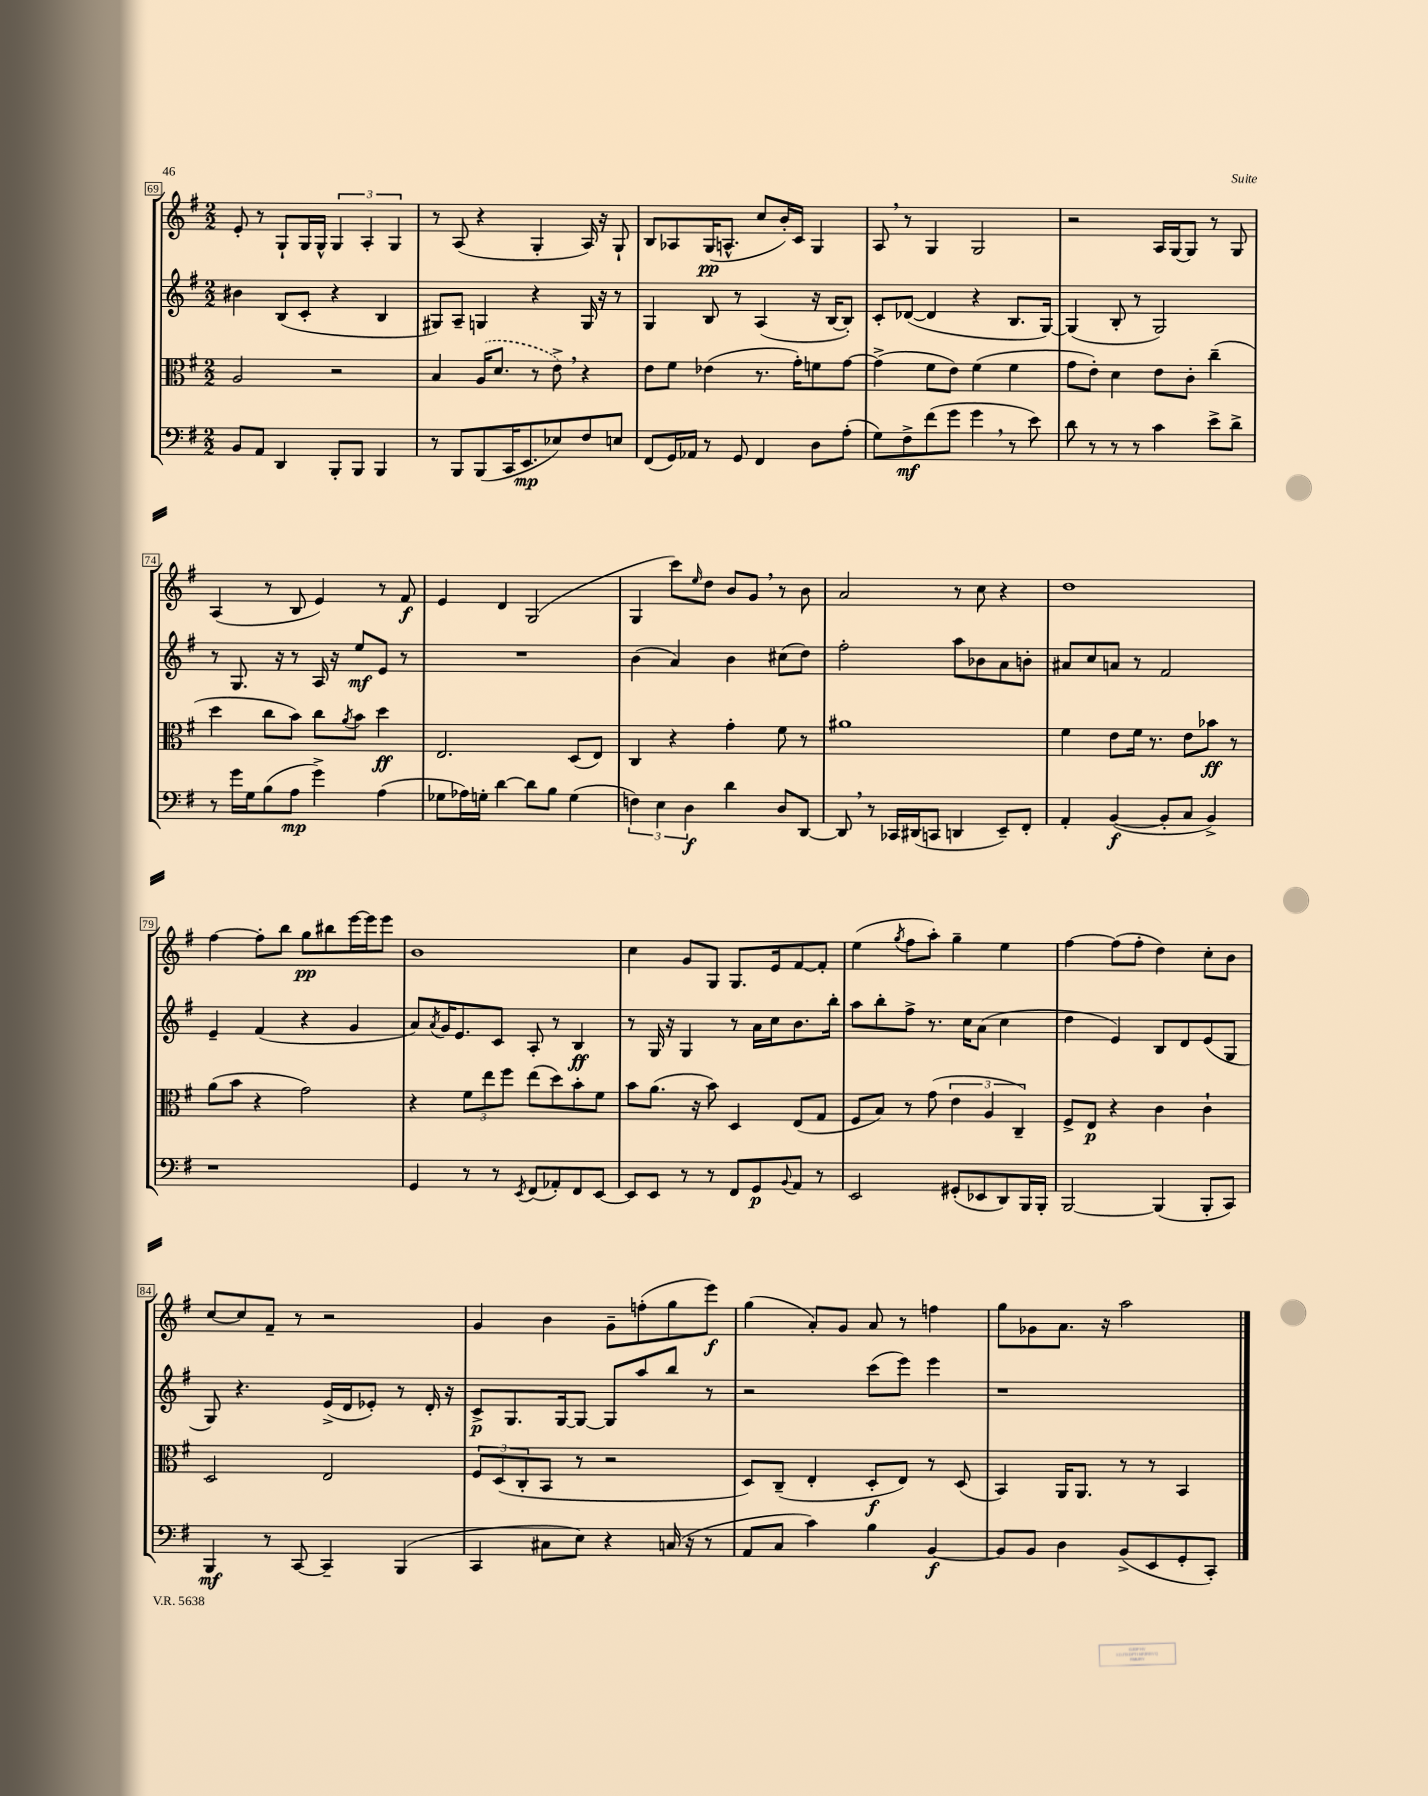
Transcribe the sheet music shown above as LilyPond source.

<<
\new StaffGroup <<
\new Staff = "s0" {
    \clef treble \key g \major \numericTimeSignature \time 2/2
    e'8-. r8 g8-! g16 g16-^ \tuplet 3/2 { g4 a4-. g4 } |
    r8 a8( r4 g4-. a16) r16 g8-! |
    b8 aes8 g16\pp( a8.-^ c''8 b'16-.) c'16 g4 |
    a8 \breathe r8 g4 g2 |
    r2 a16 g16~ g8 r8 g8 |
    a4( r8 b8 e'4) r8 fis'8\f |
    e'4 d'4 g2( |
    g4 c'''8) \grace { e''16 } d''8 b'8 g'8 \breathe r8 b'8 |
    a'2 r8 c''8 r4 |
    d''1 |
    fis''4~ fis''8-. b''8 g''8\pp bis''8 e'''16~ e'''16 e'''8 |
    b'1 |
    c''4 g'8 g8 g8. e'16 fis'8~ fis'8-. |
    e''4( \acciaccatura { g''8 } fis''8 a''8-.) g''4-- e''4 |
    fis''4~ fis''8( fis''8-. d''4) c''8-. b'8 |
    c''8~ c''8 fis'8-- r8 r2 |
    g'4 b'4 g'8-- f''8-.( g''8 e'''8\f) |
    g''4( a'8-.) g'8 a'8 r8 f''4 |
    g''8 ges'8 a'8. r16 a''2 \bar "|." |
}
\new Staff = "s1" {
    \clef treble \key g \major \numericTimeSignature \time 2/2
    bis'4 b8( c'8-. r4 b4 |
    gis8) a8-- g4 r4 g16 r16 r8 |
    g4 b8 r8 a4( r16 b16~ b8-.) |
    c'8-. des'8~( des'4 r4 b8. g16~) |
    g4( b8-. r8 g2) |
    r8 g8. r16 r8 a16 r16 e''8\mf e'8 r8 |
    R1 |
    b'4( a'4) b'4 cis''8( d''8) |
    fis''2-. a''8 bes'8 a'8 b'8-. |
    ais'8 c''8 a'8 r8 fis'2 |
    e'4-- fis'4( r4 g'4 |
    a'8) \acciaccatura { a'8 } g'16 e'8. c'8 a8-. r8 b4\ff |
    r8 g16 r16 g4 r8 a'16 c''16 b'8. b''16-. |
    a''8 b''8-. fis''8-> r8. c''16 a'8( c''4 |
    d''4 e'4) b8 d'8 e'8( g8 |
    g8) r4. e'16->( d'16 ees'8-.) r8 d'16-. r16 |
    c'8->\p g8. g16~ g8~ g8 a''8 b''8 r8 |
    r2 c'''8( e'''8) e'''4 |
    r1 \bar "|." |
}
\new Staff = "s2" {
    \clef alto \key g \major \numericTimeSignature \time 2/2
    a2 r2 |
    b4 \once \slurDashed a16( d'8. r8 e'8->) \breathe r4 |
    e'8 fis'8 ees'4( r8. g'16-.) f'8 g'8~ |
    g'4->( fis'8 e'8) fis'4( fis'4 |
    g'8 e'8-.) d'4 e'8 c'8-. c''4--( |
    d''4 c''8 b'8) c''8 \acciaccatura { a'8 } b'8 d''4\ff |
    e2. d8( e8) |
    c4 r4 g'4-. fis'8 r8 |
    ais'1 |
    fis'4 e'8 fis'16 r8. e'8 bes'8\ff r8 |
    a'8( b'8 r4 g'2) |
    r4 \tuplet 3/2 { fis'8 e''8 fis''8 } e''8( d''8) b'8-. fis'8 |
    b'8 a'8.( r16 b'8) d4 e8( g8 |
    fis8 b8) r8 g'8( \tuplet 3/2 { e'4 a4 c4--) } |
    fis8-> e8\p r4 c'4 c'4-! |
    d2 e2 |
    \tuplet 3/2 { fis8 d8( c8-. } b,8 r8 r2 |
    d8) c8--( e4-. d8-.\f e8) r8 d8( |
    b,4) a,16 a,8. r8 r8 b,4 \bar "|." |
}
\new Staff = "s3" {
    \clef bass \key g \major \numericTimeSignature \time 2/2
    b,8 a,8 d,4 b,,8-. b,,8 b,,4 |
    r8 b,,8 b,,8( c,16 e,8.\mp ees8) fis8 e8 |
    fis,8( g,16) aes,16 r8 g,8 fis,4 d8 a8-.( |
    g8) fis8->\mf fis'8( g'8 g'4 \breathe r8 e'8) |
    d'8 r8 r8 r8 c'4 e'8-> d'8-> |
    r8 g'16 g16 b8( a8\mp g'4->) a4( |
    ges8 aes16) g16-. d'4~ d'8 b8 g4( |
    \tuplet 3/2 { f4) e4 d4\f } d'4 d8 d,8~ |
    d,8 \breathe r8 ces,16 dis,16( c,8 d,4 e,8--) fis,8-. |
    a,4-. b,4~\f( b,8-. c8 b,4->) |
    r1 |
    g,4 r8 r8 \acciaccatura { e,8 } fis,8( aes,8-.) fis,8 e,8~ |
    e,8 e,8 r8 r8 fis,8 g,8\p \appoggiatura { b,8 } a,8 r8 |
    e,2 gis,8-.( ees,8 d,8) b,,16 b,,16-. |
    b,,2~ b,,4( b,,8-. c,8) |
    b,,4\mf r8 c,8~ c,4-- b,,4( |
    c,4 cis8 e8) r4 c16( r16 r8 |
    a,8 c8 c'4) b4 b,4~\f |
    b,8 b,8 d4 b,8->( e,8 g,8-. c,8-.) \bar "|." |
}
>>
>>
\layout { \context { \Score currentBarNumber = #69 \override BarNumber.stencil = #(make-stencil-boxer 0.1 0.3 ly:text-interface::print) } }
